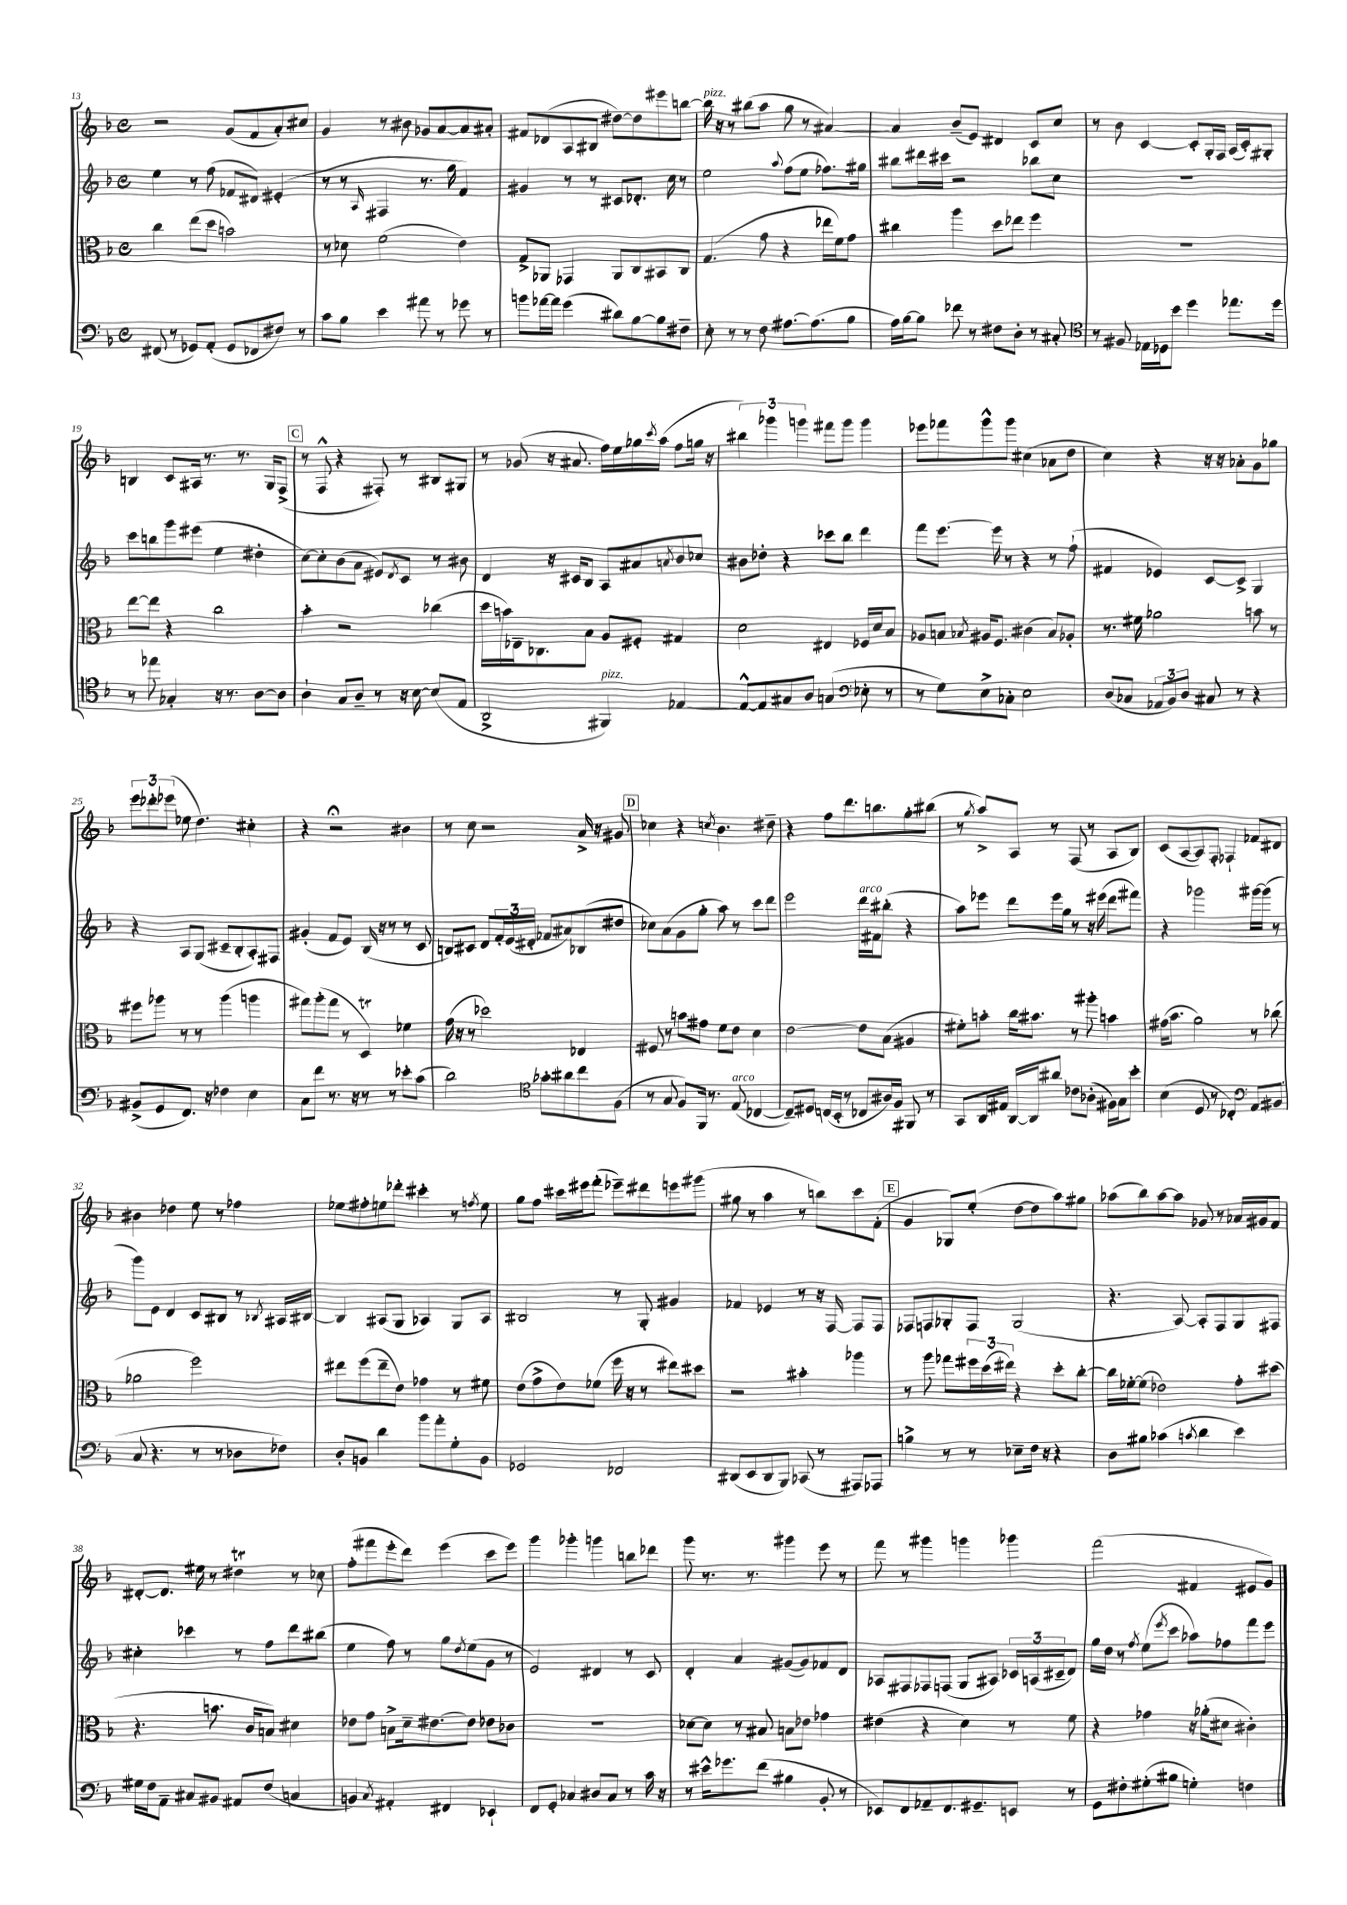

**kern	**kern	**kern	**kern
*part4	*part3	*part2	*part1
*staff4	*staff3	*staff2	*staff1
*clefF4	*clefC3	*clefG2	*clefG2
*k[b-]	*k[b-]	*k[b-]	*k[b-]
*M4/4	*M4/4	*M4/4	*M4/4
*met(c)	*met(c)	*met(c)	*met(c)
=13	=13	=13	=13
(8FF#X/	4cc\	4ee\	2r
8r	.	.	.
8GG-X/L)	(8ee\L	8r	.
(8AA'/J	8dd\J	(8ff\	.
8GG-/L	2bn\)	8f-X/L	(8g/L
8FF-X/	.	8d#X/J)	8f/
8F#X/J)	.	(4e#X'/	8a'/)
8r	.	.	8cc#X/J
=14	=14	=14	=14
8c\L	8r	8r	4g/
8B-\J	8d-X\	8r	.
.	.	16qqA/	.
4e\	(2f\	4F#X/	8r
.	.	.	8b#X\
8a#X\	.	8.r	8g-X/L
8r	.	.	[8a/
.	.	16gg\	.
8g-X\	4e\)	4f/)	8a/]
8r	.	.	8a#X'/J
=15	=15	=15	=15
8bn\L	8G^/L	4g#X/	8f#X/L
[16a-X\L	8AA-X/J	.	(8d-X/
16a-\JJ]	.	.	.
(4g\	4GG-X/	8r	8A/
.	.	8r	8B#X/J
8d#X\L)	8AA-/L	8c#X/L	[8dd#X\L)
[8B-\	8C/	8.d-X'/J	8dd#\]
8B-\]	8BB#X/	.	8eee#X\
.	.	16cc\	.
8F#X~\J	8C/J	8r	[8bbn\J
=16	=16	=16	=16
!	!	!	!LO:TX:a:i:t=pizz.
8E'\	(4.G/	2ee\	16bb\]
.	.	.	16r
8r	.	.	8r
8r	.	.	(8bb#X\L
8F\	8g\	.	8aa\J
.	.	8qqaa/	.
[8.A#X\L	4r	(8ff\L	8gg\
.	.	8ee\J	8r
(8.A#\]	.	.	.
.	16ee-X\LL	8.ff-X\L)	[4a#X/)
.	16f\J)	.	.
8B-\J	8g\J	.	.
.	.	16gg#X\Jk	.
=17	=17	=17	=17
16A\LL)	4cc#X\	8bb#X\L	4a#/]
[16B-\J	.	.	.
8B-\J]	.	16ddd#X\L	.
.	.	16ccc#X\JJ	.
8f-X\	4aa\	2r	(8b-~/L
8r	.	.	8e/J)
8F#X\L	8dd\L	.	4d#X/
8D'\J	8ee-X\J	.	.
8r	4ff\	8bb-X\L	8c/L
8C#X'/	.	8cc\J	8cc/J
=18	=18	=18	=18
*clefC4	*	*	*
8r	1r	1r	8r
8F#X/	.	.	8b-\
16E-X\LL	.	.	[4c/
16D-X\J	.	.	.
8b-\J	.	.	.
4dd\	.	.	8c'/L]
.	.	.	16G'/L
.	.	.	16F/JJ
8.ee-X\L	.	.	(16A/LL
.	.	.	16c'/J)
.	.	.	8G#X'/J
16dd\Jk	.	.	.
!!LO:LB:g=z
=19	=19	=19	=19
8r	[8ee\L	8ccc\L	4Bn/
8ee-X\	8ee\J]	8bbn\	.
4G-X'/	4r	8ggg\	8c/L
.	.	(8eee#X\J	16A#X/Jk
.	.	.	8.r
16r	2cc\	4ee\	.
8.r	.	.	.
.	.	.	8.r
[8A\L	.	4dd#X'\	.
.	.	.	16G/KL
8A\J]	.	.	(8F^/J
!!LO:REH:place=s1:t=C
=20	=20	=20	=20
4A`\	4b-'\	[8cc\L)	8r
.	.	8cc'\]	8F^^/
8G/L	2r	(8b-\	4r
8A~/J	.	8a\J	.
8r	.	8e#X/L)	8F#X'/)
.	.	8qd/	.
16r	.	8c/J	8r
[16B-\	.	.	.
(8B-/L]	(4cc-X\	8r	8B#X/L
8E/J	.	8b#X\	8G#X/J
=21	=21	=21	=21
2AA^/	16dd\LL	4d/	8r
.	16bn\)	.	.
.	16E-X~\J	.	(8g-X/
.	8.C-X\	.	.
.	.	16r	16r
.	.	16c#X/KL	8.a#X/
.	8B-\J	8B-/J	.
!LO:TX:a:i:t=pizz.	!	!	!
4FF#X/)	8A/L	8A/L	16ff\LL)
.	.	.	16ee\
.	8F#X'/J	8a#X/	16gg-X\
.	.	.	8qccc/
.	.	.	(16aa\JJ
.	.	8qan/	.
[4E-X/	4G#X/	8b-/	8ff\L
.	.	8cc-X/J	16ggn\Jk
.	.	.	16r
=22	=22	=22	=22
8E-^^/L_	2d\	8b#X\L	6bb#X\)
8E-/]	.	8dd-X'\J	.
.	.	.	6ggg-X\
8G#X/	.	4r	.
.	.	.	6gggn\
8A/J	.	.	.
(4Gn/	4E#X/	8ccc-X\L	8fff#X\L
.	.	8bb-\J	8ggg\J
*clefF4	*	*	*
8E-X'\	16F-X/LL	4ddd\	4ggg\
.	16d/J	.	.
8r	8B-/J	.	.
=23	=23	=23	=23
8r	8A-X/L	8fff\L	8eee-X\L
8G\L)	8Bn/J	[8.eee\J	8fff-X\
.	8qB-X/	.	.
8E^\	16A#X/KL	.	8ggg^^\
.	8.F/J	16eee\]	.
8C-X'\J	.	8r	8ggg\J
2E\	(4c#X\	4r	(4cc#X\
.	8B-/L)	8r	8a-X\L
.	8A-X'/J	(8ff`\	8dd\J
=24	=24	=24	=24
(8D/L	8.r	4f#X/	4cc\)
8C-X/J	.	.	.
.	16f#X\	.	.
12AA-X/L	2a-X\	4e-X/)	4r
12BB-/)	.	.	.
12D/J	.	.	.
8C#X/	.	[8c/L	16r
.	.	.	16r
8r	.	8c^/J]	8a-X'\L
4r	8bn\	4G/	8g\
.	8r	.	8gg-X\J
!!LO:LB:g=z
=25	=25	=25	=25
(8BB#X^/L	8ff#X\L	4r	12eee\L
.	.	.	12ddd-X'\
8GG/	8aa-X\J	.	.
.	.	.	(12eee-X\J
8.FF/J)	8r	8A/L	8ee-X\
.	8r	(8G/J	4.dd\)
16r	.	.	.
4F-X\	(4aa-\	8c#X~/L	.
.	.	8B-'/	.
4E\	4aan\	8A'/)	4cc#X'\
.	.	8F#X/J	.
=26	=26	=26	=26
8C\L	8gg#X\L)	(4g#X'/	4r
8f\J	(8aa'\	.	.
8.r	8gg#\J	8f/L	2r;<
.	8r	8e/J)	.
16r	.	.	.
8r	4DT/)	(16B-/	.
.	.	16r	.
8r	.	8r	.
8e-X'\L	4f-X\	8r	4b#X\
(8c\J	.	8c/	.
=27	=27	=27	=27
2d\)	(16g\	8Bn/L)	8r
.	16r	.	.
.	8r	8c#X/J	8cc\
.	2dd-X\)	8d/L	2r
.	.	24f'/L	.
.	.	(24e/	.
.	.	24d#X'/JJ	.
*clefC4	*	*	*
8g-X'\L	.	8f-X/L	.
8a#X\	.	8a#X/)	.
8cc\	4E-X/	(8B-X/	16a^/
.	.	.	16r
(8F\J	.	8dd#X/J	8g#X/
!!LO:REH:place=s1:t=D
=28	=28	=28	=28
8r	8F#X/	8cc-X\L)	4cc-X\
8G/	8r	(8a\	.
8F/L)	8bn\L	8g\	4r
16FF/Jk	8g#X\J	8gg'\J	.
8.r	.	.	.
.	.	.	8qccn/
.	8f\L	8aa\)	4.b-\
!LO:TX:a:i:t=arco	!	!	!
(8E/	8e\J	8r	.
[4C-X/	4d\	8ccc\L	.
.	.	8ddd\J	8dd#X~\
=29	=29	=29	=29
8C-~/L])	[2e\	2eee\	4r
8D#X/J	.	.	.
(16Cn/LL	.	.	8ff\L
16BB-'/JJ	.	.	.
8r	.	.	8.ddd\
!	!	!LO:TX:a:i:t=arco	!
8C-X/L	8e\L]	16ddd\LL	.
.	.	16f#X\J	8.bbn\
16A#X/L)	(8B-\J	(8bb#X'\J	.
16F/JJ	.	.	.
8FF#X/	4A#X/	4r	8gg'\
8r	.	.	(8bb#X\J
=30	=30	=30	=30
8GG/L	8f#X'\L)	8aa\L)	8r
.	.	.	8qgg/
16AA/L	8bn'\J	8eee-X\J	8aa^/L)
16E#X/JJ	.	.	.
[16AA/LL	16cc\KL	8ddd\L	8A/J
16AA/J]	8.b#X\J	.	.
8a#X/J	.	16eee-\L	8r
.	.	16gg\JJ	.
8c-X\L	8r	8r	(8F/
(8A-X'\J	8aa#X'\	16r	8r
.	.	(16eee#X\	.
16F#X\LL)	4bn\	8ddd\L	8A/L
16G\J	.	.	.
8b-'\J	.	8fff#X\J)	8B-/J)
=31	=31	=31	=31
(4B-\	(16g#X\KL	4r	(8c/L
.	8.b-\J	.	.
.	.	.	[8A/
8D/	2a\)	2ggg-X\	8A/])
8r	.	.	8F'/J
4C-X'/)	.	.	4F-X`/
*clefF4	*	*	*
8AA/L	8r	[16ggg#X\LL	8f-X/L
.	.	(16ggg#\JJ]	.
(8BB#X/J	(8cc-X\	8r	8d#X/J
!!LO:LB:g=z
=32	=32	=32	=32
8C/	2a-X\	8ggg\L)	4b#X\
4.r	.	8e\J	.
.	.	4d/	4dd-X\
8r	2ff\)	8c/L	8ee\
8r	.	8B#X/J	8r
8D-X\L	.	8r	4ff-X\
.	.	8qB-X/	.
8F-X\J)	.	16A#X/LL	.
.	.	[16B#X/JJ	.
=33	=33	=33	=33
8D'/L	8ee#X\L	4B#/]	8ee-X\L
8BBn/J	(8ff\	.	8ff#X'\
4d\	8ee#~\	(8A#X/L	8een\
.	8e\J)	8G/J	8ddd-X'\J
8b-\L	4g-X\	4A-X/)	4ccc#X'\
8a'\	.	.	.
8G'\	8r	8G/L	8r
.	.	.	8qffn/
8BB\J	8f#X\	8A-/J	8ee\
=34	=34	=34	=34
2GG-X/	(8e\L	2B#X/	8gg\L
.	8g^\	.	8ff\J
.	8e\)	.	16ccc#X\LL
.	.	.	16eee#X\J
.	(8f-X\J	.	(8fff'\J
2FF-X/	16ff\	8r	8eee-X~\L)
.	16r	.	.
.	8r	8G'/	8ddd#X\
.	8ee#X\L)	4g#X/	8eeen\
.	8dd#X\J	.	(8ggg#X\J
=35	=35	=35	=35
(8DD#X/L	2r	4f-X/	8gg#X\
8EE/	.	.	8r
8DD#/	.	4e-X/	4aa\
8BBB-/J)	.	.	.
(8CC-X/	4b#X'\	8r	8r
8r	.	16r	8bbn\L)
.	.	[16F/	.
8AAA#X/L)	4aa-X\	8F/L]	8ccc\
8AAA-X/J	.	8F/J	(8f'\J
!!LO:REH:place=s1:t=E
=36	=36	=36	=36
4Bn^\	8r	8F-X/L	4g/
.	8aa\	8Fn/	.
8r	8gg-X\L	8G-X'/	8G-X/L)
8r	24ff#X\L	8F/J	(8ee'/J
.	(24dd\	.	.
.	24ee#X\JJ)	.	.
8E-X~\L	4r	(2G-/	[8dd\L
16F\Jk	.	.	8dd\]
16r	.	.	.
4r	8dd'\L	.	8aa\)
.	[8cc'\J	.	8gg#X\J
=37	=37	=37	=37
8D\L	16cc\LL]	4.r	(8aa-X\L
.	[16f-X'\J	.	.
8B#X\J	(8f-\J]	.	8bb-\)
(4c-X\	2e-X\)	.	[8aa-\
.	.	[8A/)	8aa-\J]
8qcn/	.	.	.
4d\	.	8A'/L]	8g-X/
.	.	8F/	8r
4e\)	8g'\L	8G/	16a-X/LL
.	.	.	16g#X/J
.	(8dd#X\J	8F#X/J	8f/J
!!LO:LB:g=z
=38	=38	=38	=38
16G#X\LL	4.r	4cc#X'\	[8d#X'/L
16F\J	.	.	.
8AA~\J	.	.	8.d#/J]
8C#X/L	.	4ccc-X\	.
.	.	.	16ee#X\
8BB#X/J	8.bn\	.	8r
8AA#X/L	.	8r	4dd#Xt\
.	16c/KL	.	.
(8F/J	8Bn/J)	8ff\L	.
4Cn/	4d#X\	8ddd\	8r
.	.	(8bb#X\J	8cc-X\
=39	=39	=39	=39
4BBn/)	8e-X\L	4ee\	(8ff'\L
.	8g\J	.	8fff#X\
8qC/	.	.	.
4AA#X'/	8Bn^\L	8ff\)	8eee'\
.	16d~\k	8r	8ddd\J)
.	[8.e#X\	.	.
4FF#X/	.	8gg\L	(4eee\
.	.	8qdd/	.
.	8e#\J]	(8ee\	.
4EE-X`/	8e-X\L	8g\J	8ccc\L
.	8c-X\J	8r	8eee\J)
=40	=40	=40	=40
8FF/L	1r	2e/)	4ggg\
8GG'/J	.	.	.
4C-X/	.	.	4ggg-X'\
8D#X/L	.	4d#X/	4gggn\
8C-/J	.	.	.
8r	.	8r	8bbn\L
16c\	.	8c/	8ddd-X\J
16r	.	.	.
=41	=41	=41	=41
8r	[8d-X\L	4d'/	8ggg\
16e#X^^\KL	8d-\J]	.	8.r
8.g-X\	.	.	.
.	8r	4a/	.
.	.	.	8.r
(8f\J	8B#X/	.	.
4B#X\	8Bn\L	([8g#X/L	4ggg#X\
.	8e-X\J	8g#/])	.
8BB-'/	4g-X\	8f-X/	8eee\
8r	.	8d/J	8r
=42	=42	=42	=42
8EE-X/L)	(4e#X\	8A-X/L	8fff\
8FF/	.	8F#X/	8r
8AA-X~/	4r	8F-X/	4ggg#X\
8.FF/	.	(8Fn/J	.
.	4d\)	8G/L	4gggn\
8.GG#X~/	.	.	.
.	.	8A#X/J)	.
8EEn/J	8r	24c-X/LL	4ggg-X\
.	.	(24An/	.
.	.	24c#X~/J	.
8r	8f\	8d/J)	.
=43	=43	=43	=43
8GG\L	4r	16gg\LL	(2fff\
.	.	16dd\JJ	.
8F#X'\	.	8r	.
.	.	8qff/	.
(8G#X'\	4g-X\	(8ee\L	.
.	.	8qeee/	.
8B#X\J	.	8ccc\J	.
4Gn'\)	16r	8aa-X\L)	4f#X/
.	(16a-X'\KL	.	.
.	8d#X\J	8ff-X\	.
4Fn\	4c#X'\)	8fff\	8e#X/L
.	.	8eee\J	8g/J)
==	==	==	==
*-	*-	*-	*-
